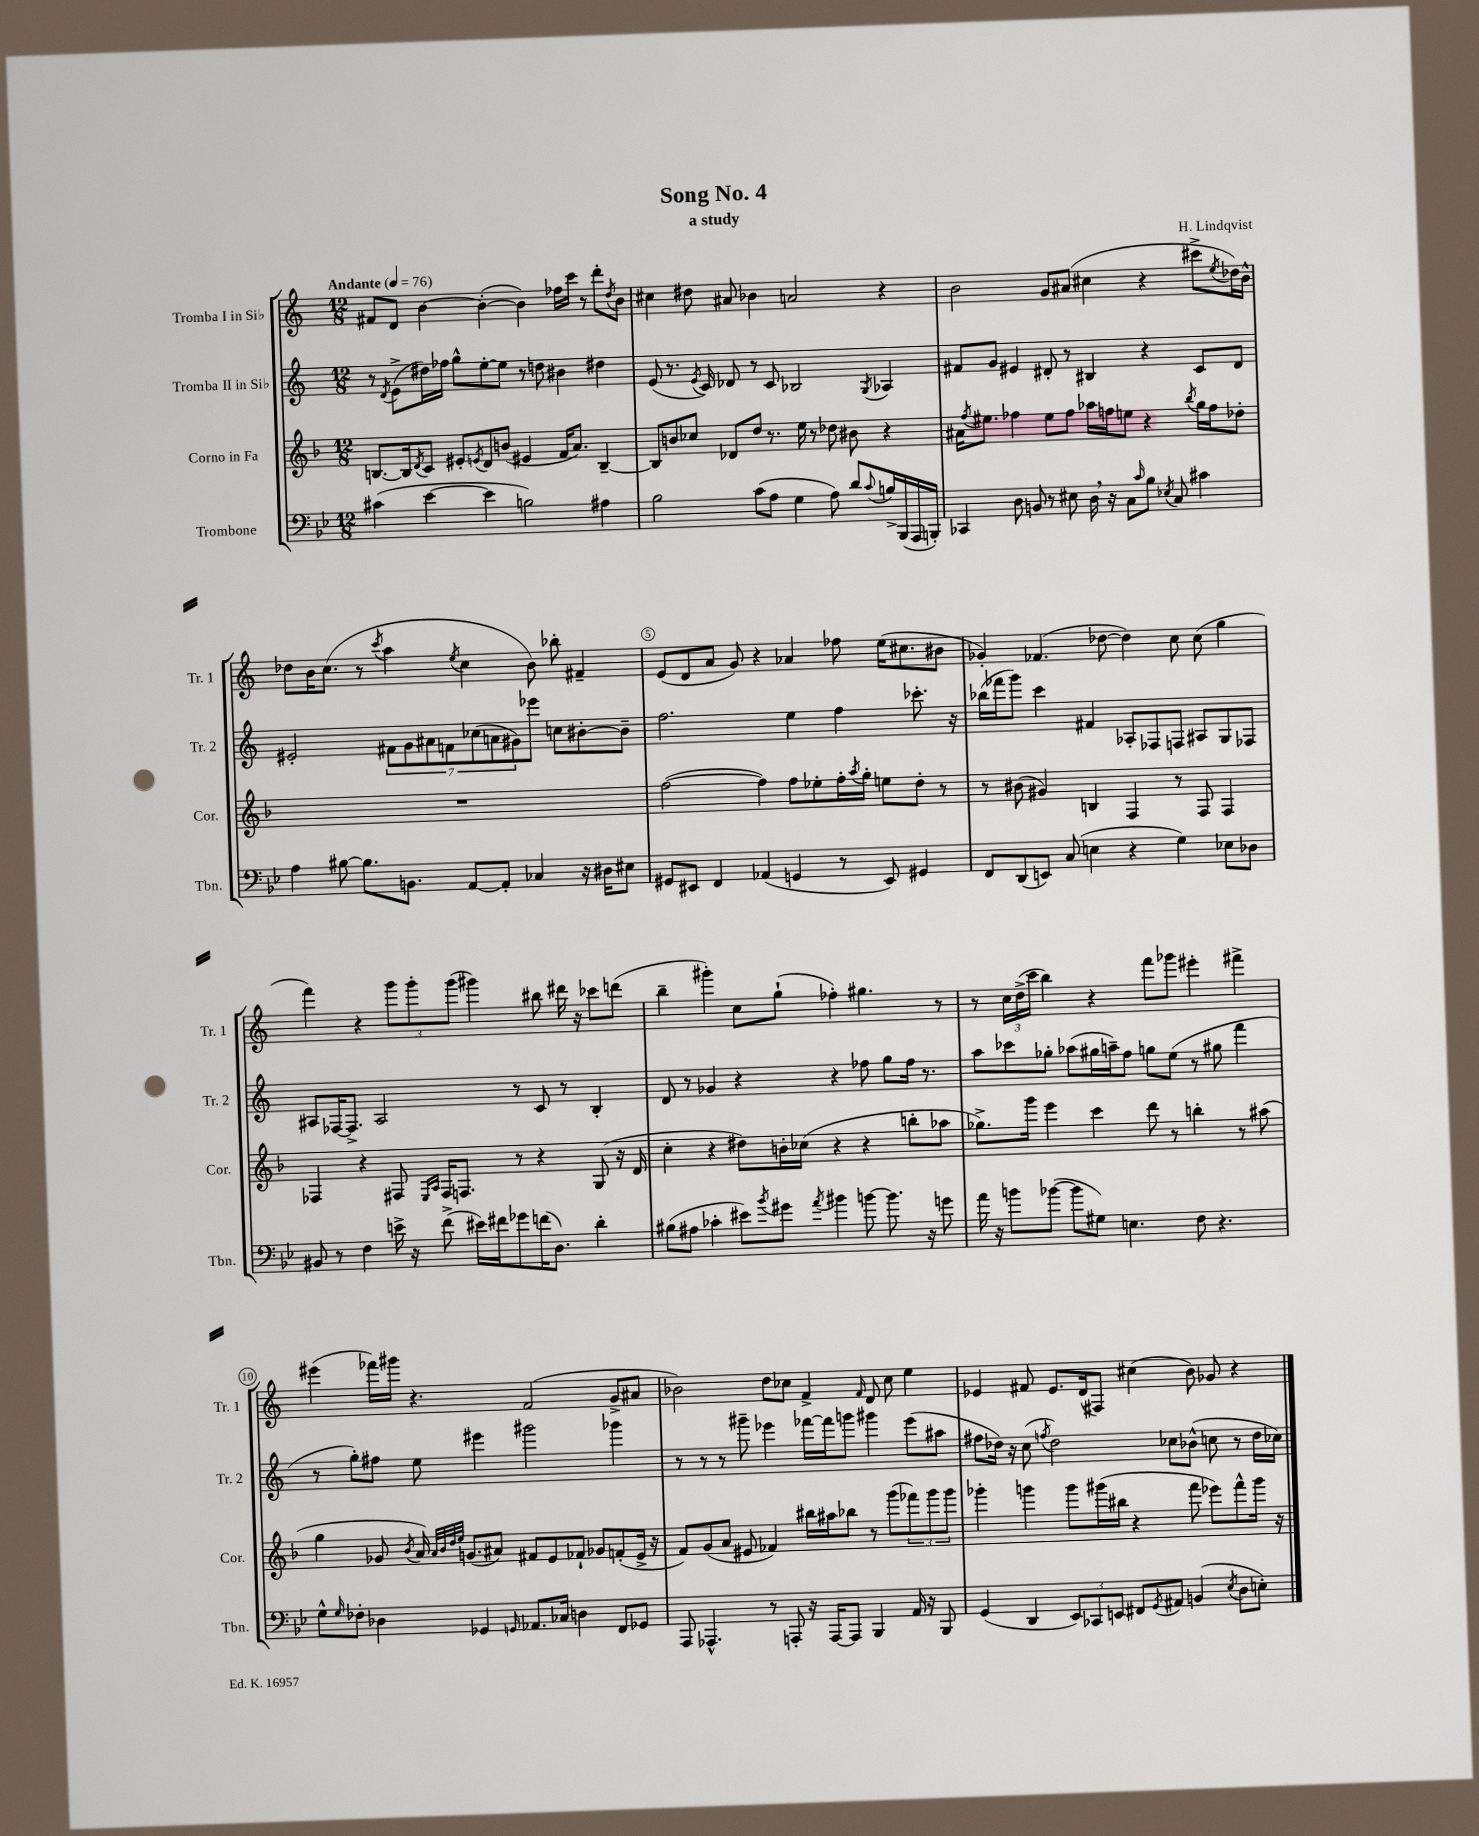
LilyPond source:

\header { title = "Song No. 4" composer = "H. Lindqvist" subtitle = "a study" }
<<
\new StaffGroup <<
\new Staff = "s0" \with { instrumentName = "Tromba I in Sib" shortInstrumentName = "Tr. 1" } {
    \clef treble \key c \major \numericTimeSignature \time 12/8 \tempo "Andante" 4 = 76
    fis'8 d'8 b'4~ b'4~-.( b'4) fes''16 c'''16 r8 d'''8-. \acciaccatura { d''8 } b'8 |
    cis''4 dis''8 ais'8 bes'4 a'2 r4 |
    b'2 g'8 ais'8( cis''4 r4 cis'''8-> \acciaccatura { e''8 } des''16) b'16-^ |
    des''8 b'16 c''8.( r8 \acciaccatura { c'''8 } a''4 \acciaccatura { e''8 } c''4 b'8) bes''8-. fis'4-- |
    e'8( d'8 a'8 g'8) r4 aes'4 fes''8 e''16( cis''8. bis'8 |
    ges'4-.) fes'4.( des''8~ des''4) c''8 c''8( g''4 |
    f'''4) r4 \tuplet 3/2 { g'''8 g'''8-. g'''8( } gis'''4) bis''8 dis'''16 r16 ces'''8 d'''8( |
    b''4-- gis'''4-.) c''8 g''8-!( fes''4-.) gis''4. r8 |
    r8 \tuplet 3/2 { c''16 d''16->( c'''16 } b''4) r4 f'''8 ges'''8 eis'''4-. fis'''4-> |
    eis'''4( fes'''16) gis'''16 r4. f'2( g'8-> ais'8 |
    bes'2) d''8 ces''8 f'4-> \grace { f'16 } d'8 ces''8 e''4 |
    ees'4 fis'8 ees'8. d'16( fis8) cis''4( b'8) ges'8 r4 \bar "|." |
}
\new Staff = "s1" \with { instrumentName = "Tromba II in Sib" shortInstrumentName = "Tr. 2" } {
    \clef treble \key c \major \numericTimeSignature \time 12/8
    r8 \acciaccatura { d'8 } e'8->( dis''16) fes''16 g''8-^ e''8~-. e''8 r8 d''8 bis'4 dis''4 |
    e'8( r8. \acciaccatura { e'8 } c'16) des'8 r8 c'8 bes2 \acciaccatura { g8 } aes4 |
    fis'8 g'8 eis'4 dis'8-. r8 bis4 r4 c'8 dis'8 |
    eis'2-. \tuplet 7/4 { fis'8 g'8 ais'8 f'8 ces''8( a'8 gis'8) } ees'''8 c''8 bis'8~-. bis'8-- |
    f''2. e''4 f''4 ces'''8.-. r16 |
    bes''16( fes'''16 g'''8) c'''4 fis'4 aes8-. fes8 f8 ais8 g8 fes8 |
    ais8 fes16~ fes8.-> ais2 r8 c'8 r8 b4-. |
    d'8 r8 ges'4 r4 r4 fes''8 g''8 fes''16 r8. |
    a''8 ces'''8 ges''8-. aes''8( gis''16 a''16--) f''8 g''8 e''8( r8 gis''8 f'''4 |
    r8 g''8-.) fis''8 e''8 eis'''4 gis'''2 ges'''4 |
    r8 r8 r8 gis'''8-- ees'''4 fes'''16~ fes'''16 g'''8 gis'''4 ees'''8( ais''8 |
    fis''8 des''16) r16 c''8( \acciaccatura { f''8 } des''2) ces''8 bes'8-^( c''8 r8 des''16 ces''16) \bar "|." |
}
\new Staff = "s2" \with { instrumentName = "Corno in Fa" shortInstrumentName = "Cor." } {
    \clef treble \key f \major \numericTimeSignature \time 12/8
    b8.~ b16 \acciaccatura { d'8 } c'8 eis'8-. \acciaccatura { e'8 } d'8 b'8( eis'4 f'16 a'8.) b4~-- |
    b8 b'8 ces''8 des'8 d''8 r8. e''16 r8 des''8 bis'8 r4 |
    ais'16 \acciaccatura { f''8 } eis''8. fes''4 eis''8 fes''8 aes''16 f''16 e''8 r4 \acciaccatura { bes''8 } g''16 f''16 des''8-. |
    R1. |
    f''2~( f''4) f''8 ees''8-. f''16-. \acciaccatura { a''8 } g''16-. e''8 d''8-. r8 |
    r8 bis'8( gis'4) b4 f4 r8 f8 f4 |
    fes4 r4 fis8 \grace { e16 a16 } fis16 f8. r8 r4 g8( r16 d'16 |
    c''4-. r4 dis''8) b'16-. ces''16( r4 r4 b''8-. aes''8 |
    ges''8.->) g'''16 e'''4 c'''4 d'''8 r8 b''4-. r8 ais''8( |
    g''4 ges'8 \acciaccatura { bes'8 } a'16) \grace { a'32 bes'32 d''32 e''32 } g'8.( ais'8) fis'8 e'8 fes'8-! ges'8 f'8-.( e'16-> r16 |
    f'8) g'8( a'8 eis'8 fes'4) bis''16 ais''16 bes''8 r8 g'''8( \tuplet 3/2 { fes'''8) g'''8 g'''8 } |
    ges'''4-. g'''4 g'''8 gis'''16( bis''16 r4 f'''8 ees'''8) f'''8-^ gis'''16 r16 \bar "|." |
}
\new Staff = "s3" \with { instrumentName = "Trombone" shortInstrumentName = "Tbn." } {
    \clef bass \key bes \major \numericTimeSignature \time 12/8
    cis'4( ees'4~ ees'4 b2) ais4 |
    bes2 c'8( a8 g4 a8) d'8 \appoggiatura { c'8 } b16-> bes,,16( a,,16 b,,16-.) |
    ces,4 d8 b,8 r8 eis8 d16 \breathe r16 c8 \grace { c'16 } bes8 \acciaccatura { ees8 } c8 cis'4 |
    a4 bis8~ bis8. b,8. a,8~ a,8-. ces4 r16 dis16 eis8 |
    gis,8 eis,8 f,4 aes,4( g,4 r8 eis,8) gis,4 |
    f,8 d,8( e,8) c8( e4 r4 g4) ees8 des8 |
    bis,8 r8 f4 e'16-> r16 f'8->( eis'16) fis'16 ges'8 f'16( d8.) d'4-. |
    bis8( ais8 ces'4-. eis'8) \acciaccatura { bes'8 } gis'8 \acciaccatura { a'8 } bis'4 b'8~ b'8. r16 g'8 |
    a'16 r16 b'8 bes'8~( bes'8 gis8) e4. f8 r4. |
    g8-^ \grace { g16 } fes8-. des4 ges,4 \grace { g,16 } aes,8. ces16 d4 f,8 ges,8 |
    a,,8 aes,,4.-^ r8 a,,8-. r16 a,,16~ a,,8 bes,,4 a,16 r16 bes,,8 |
    g,4( d,4 \tuplet 3/2 { ees,8) ces,8 e,8 } fis,8 \acciaccatura { g,8 } ais,8 b,4( \acciaccatura { ees8 } d8 e8-.) \bar "|." |
}
>>
>>
\layout { \context { \Score \override BarNumber.break-visibility = ##(#f #t #t) barNumberVisibility = #(every-nth-bar-number-visible 5) \override BarNumber.stencil = #(make-stencil-circler 0.1 0.3 ly:text-interface::print) } }
